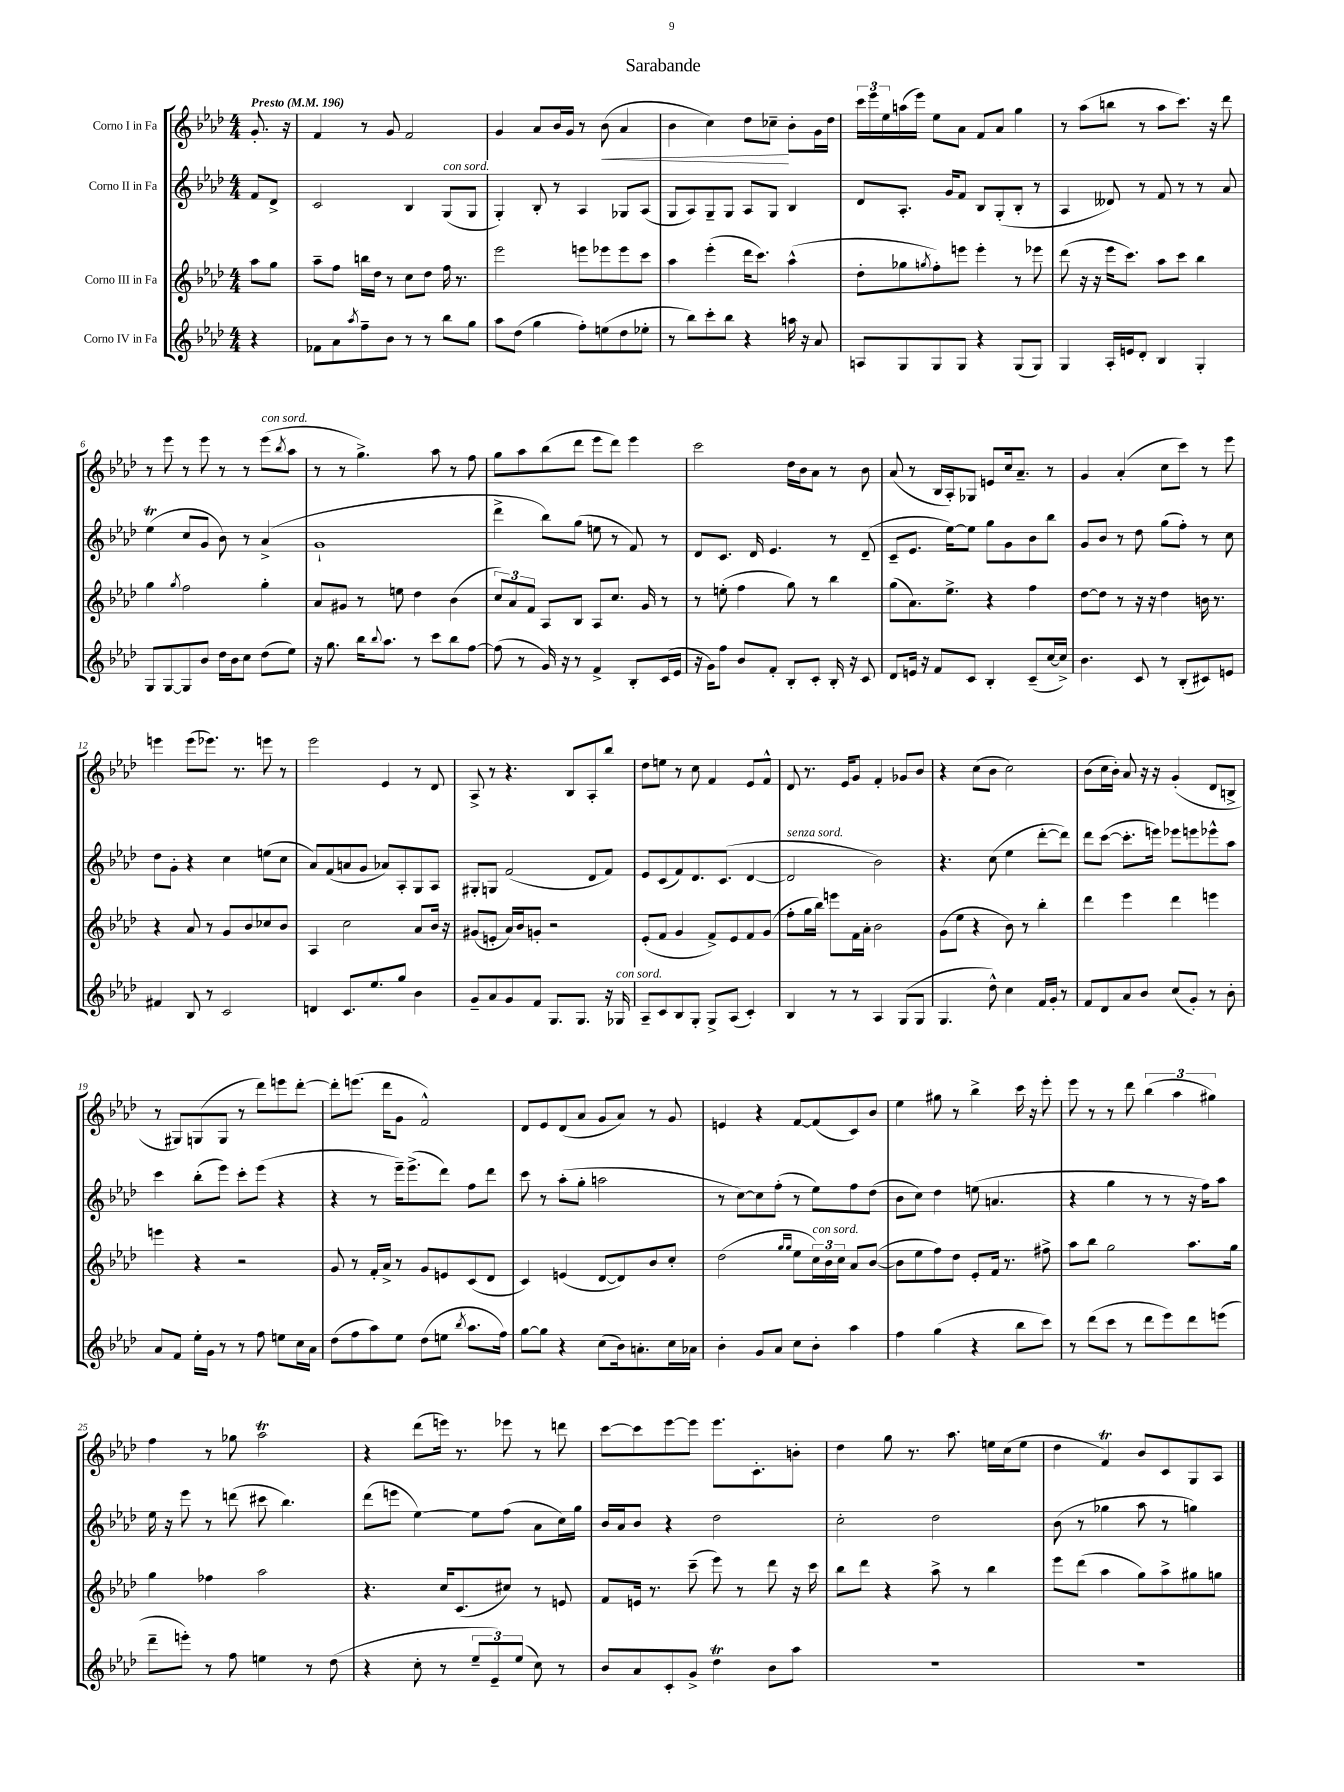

**kern	**kern	**kern	**kern	**dynam
*part4	*part3	*part2	*part1	*part1
*staff4	*staff3	*staff2	*staff1	*staff1
*I"Corno IV in Fa	*I"Corno III in Fa	*I"Corno II in Fa	*I"Corno I in Fa	*
*clefG2	*clefG2	*clefG2	*clefG2	*
*k[b-e-a-d-]	*k[b-e-a-d-]	*k[b-e-a-d-]	*k[b-e-a-d-]	*
*M4/4	*M4/4	*M4/4	*M4/4	*
*MM196	*MM196	*MM196	*MM196	*
=	=	=	=	=
!	!	!	!LO:TX:a:B:t=Presto	!
4r	8aa-\L	8f/L	8.g'/	.
.	8gg\J	8d-^/J	.	.
.	.	.	16r	.
=1	=1	=1	=1	=1
8f-X\L	8aa-~\L	2c/	4f/	.
8a-\	8ff\J	.	.	.
8qaa-/	.	.	.	.
8ff~\	16bbn\LL	.	8r	.
.	16dd-\JJ	.	.	.
8b-\J	8r	.	8g/	.
8r	8cc\L	4B-/	2f/	.
8r	8dd-\J	.	.	.
!	!	!LO:TX:a:i:t=con sord.	!	!
8bb-\L	16ff\	(8G/L	.	.
.	8.r	.	.	.
8gg\J	.	8G/J	.	.
=2	=2	=2	=2	=2
8aa-\L	2eee-\	4G'/)	4g/	.
(8dd-\J	.	.	.	.
4gg\	.	8B-'/	8a-/L	.
.	.	8r	16b-/L	.
.	.	.	16g/JJ	.
8ff'\L)	8eeen\L	4A-/	8r	.
!	!	!	!	!LO:HP:b
(8een\	8eee-X\	.	(8b-\	<
8dd-\	8eee-\	8G-X/L	4a-/	.
8ee-X'\J	8ccc\J	(8A-/J	.	.
=3	=3	=3	=3	=3
8r	4aa-\	8G/L	4b-\	.
8bb-\L)	.	8A-/)	.	.
8ccc'\	(4eee-'\	8G~/	4cc\)	.
8bb-\J	.	8G/J	.	.
4r	16ddd-\KL	8A-/L	8dd-\L	.
.	8.ccc\J)	.	.	.
.	.	8G/J	8cc-X~\J	.
16aan\	(4aa-^^\	4B-/	8b-'\L	[
16r	.	.	.	.
8a-/	.	.	16g\L	.
.	.	.	16dd-\JJ	.
=4	=4	=4	=4	=4
8An/L	8dd-'\L	8d-/L	24ccc\LL	.
.	.	.	24eee-\	.
.	.	.	24ee-\	.
8G/	8gg-X\	8.A-'/J	(16aan\	.
.	.	.	16eee-\JJ)	.
.	8qggn/	.	.	.
8G/	8ff'\)	.	8ee-\L	.
.	.	16g/KL	.	.
8G/J	8eeen\J	8f/J	8a-\J	.
4r	4eee'\	8B-/L	8f/L	.
.	.	(8G'/	8a-/J	.
(8G/L	8r	8B-'/J	4gg\	.
8G/J)	8eee-X\	8r	.	.
=5	=5	=5	=5	=5
4G/	(8ddd-\	4A-/	8r	.
.	16r	.	(8aa-\L	.
.	16r	.	.	.
16A-'/LL	16eee-\KL	8d--X/)	8bbn\J	.
16en/J	8.ccc\J)	.	.	.
8d-'/J	.	8r	8r	.
4B-/	8aa-\L	8f/	8aa-\L	.
.	8ccc\J	8r	8.ccc\J)	.
4G'/	4bb-\	8r	.	.
.	.	.	16r	.
.	.	8a-/	8ddd-\	.
!!LO:LB:g=z
=6	=6	=6	=6	=6
8G/L	4gg\	(4ee-T\	8r	.
[8G/	.	.	8eee-\	.
.	8qgg/	.	.	.
8G/]	2ff\	8cc/L	8r	.
8b-/J	.	8g/J	8eee-\	.
16dd-\LL	.	8b-\)	8r	.
16b-\J	.	.	.	.
8cc\J	.	8r	8r	.
!	!	!	!LO:TX:a:i:t=con sord.	!
(8dd-\L	4gg'\	(4a-^/	(8eee-\L	.
.	.	.	8qbb-/	.
8ee-\J)	.	.	8aa-\J	.
=7	=7	=7	=7	=7
16r	8a-/L	1g`	8r	.
8.gg\	.	.	.	.
.	8g#X/J	.	8r	.
16bb-\KL	8r	.	4.gg^\)	.
8qqbb-/	.	.	.	.
8.aa-\J	.	.	.	.
.	8een\	.	.	.
8r	4dd-\	.	.	.
8ccc\L	.	.	8aa-\	.
8bb-\	(4b-\	.	8r	.
[8ff\J	.	.	8ff\	.
=8	=8	=8	=8	=8
(8ff\]	12cc/L)	4ddd-^\	8gg\L	.
.	12a-/	.	.	.
8r	.	.	8aa-\	.
.	12f/J	.	.	.
16g/)	8A-/L	8bb-\L)	(8bb-\	.
16r	.	.	.	.
8r	8B-/J	(8gg\J	8ddd-\J	.
4f^/	8A-/L	8een\	8eee-\L	.
.	8.cc/J	8r	8ddd-\J)	.
8B-'/L	.	8f/)	4eee-\	.
.	16g/	.	.	.
(16c/L	8r	8r	.	.
16e-/JJ	.	.	.	.
=9	=9	=9	=9	=9
16r	8r	8d-/L	2ccc\	.
16g\KL)	.	.	.	.
8ff\J	(8een'\	8.c/J	.	.
8b-/L	4ff\	.	.	.
.	.	16d-/	.	.
8f'/J	.	4.e-/	.	.
8B-'/L	8gg\)	.	16dd-\LL	.
.	.	.	16b-\J	.
8c'/J	8r	.	8a-\J	.
16B-'/	4bb-\	8r	8r	.
16r	.	.	.	.
8c/	.	(8d-~/	8b-\	.
=10	=10	=10	=10	=10
8d-/L	(8gg\L	8c~/L	(8a-/	.
16en/Jk	8.a-\)	8.e-/J	8r	.
16r	.	.	.	.
8f/L	.	.	16B-/LL	.
.	8.ee-^\J	[16ee-\KL)	16A-'/J)	.
8c/J	.	8ee-\J]	8G-X/J	.
4B-'/	4r	8gg\L	8en/L	.
.	.	8g\	16cc/k	.
.	.	.	8.a-~/J	.
(8c~/L	4ff\	8b-\	.	.
[16cc/L	.	8bb-\J	8r	.
16cc^/JJ])	.	.	.	.
=11	=11	=11	=11	=11
4.b-\	[8dd-\L	8g/L	4g/	.
.	8dd-\J]	8b-/J	.	.
.	8r	8r	(4a-'/	.
8c/	16r	8dd-\	.	.
.	16r	.	.	.
8r	4dd-\	(8gg\L	8cc\L	.
(8B-'/L	.	8ff'\J)	8ccc\J)	.
8c#X/)	16bn\	8r	8r	.
.	8.r	.	.	.
8en/J	.	8cc\	8eee-\	.
!!LO:LB:g=z
=12	=12	=12	=12	=12
4f#X/	4r	8dd-\L	4eeen\	.
.	.	8g'\J	.	.
8B-/	8a-/	4r	(8eee\L	.
8r	8r	.	8.eee-X\J)	.
2c/	8g/L	4cc\	.	.
.	.	.	8.r	.
.	8b-/	.	.	.
.	8cc-X/	(8een\L	8eeen\	.
.	8b-/J	8cc\J	8r	.
=13	=13	=13	=13	=13
4dn/	4A-/	8a-/L)	2eee-\	.
.	.	(8f/	.	.
8.c/L	2cc\	8an/	.	.
.	.	8g/J	.	.
8.ee-/	.	.	.	.
.	.	8a-X/L)	4e-/	.
8gg/J	.	8A-'/	.	.
4b-\	8a-/L	8G/	8r	.
.	16b-/Jk	8A-/J	8d-/	.
.	16r	.	.	.
=14	=14	=14	=14	=14
8g~/L	(8g#X/L	8G#X'/L	8A-^/	.
8a-/	8en'/J	8Gn/J	8r	.
8g/	16a-/LL)	(2f/	4.r	.
.	16b-/J	.	.	.
8f/J	8gn'/J	.	.	.
8.G/L	2r	.	.	.
.	.	.	8B-/L	.
8.G/J	.	.	.	.
.	.	8d-/L	8A-'/	.
16r	.	8f/J)	8bb-/J	.
!LO:TX:a:i:t=con sord.	!	!	!	!
16G-X/	.	.	.	.
=15	=15	=15	=15	=15
8A-~/L	(8e-'/L	8e-/L	8dd-\L	.
8c/	8f/J	(8c/	8een\J	.
8B-/	4g/	8f/)	8r	.
8G'/J	.	8.d-/	8cc\	.
8G^/L	8f^/L)	.	4f/	.
.	.	(8.c/J	.	.
(8A-/J	8e-/	.	.	.
4c'/)	8f/	[4d-/	8e-/L	.
.	(8g/J	.	8f^^/J	.
=16	=16	=16	=16	=16
!	!	!LO:TX:a:i:t=senza sord.	!	!
4B-/	8ff'\L	2d-/]	8d-/	.
.	16gg\L	.	8.r	.
.	16bb-\JJ)	.	.	.
8r	8eeen\L	.	.	.
.	.	.	16e-/KL	.
8r	16f\L	.	8g/J	.
.	16a-'\JJ	.	.	.
4A-/	2b-\	2b-\)	4f'/	.
(8G/L	.	.	8g-X/L	.
8G/J	.	.	8b-/J	.
=17	=17	=17	=17	=17
4.G/	(8g\L	4.r	4r	.
.	8ee-\J	.	.	.
.	4r	.	(8cc\L	.
8dd-^^\)	.	(8cc\	8b-\J	.
4cc\	8b-\)	4ee-\	2cc\)	.
.	8r	.	.	.
16f/LL	4bb-'\	[8ddd-'\L	.	.
16g'/JJ	.	.	.	.
8r	.	8ddd-\J])	.	.
=18	=18	=18	=18	=18
8f/L	4ddd-\	8ddd-\L	(8b-\L	.
8d-/	.	([8ccc\J	16cc\L	.
.	.	.	16b-'\JJ)	.
8a-/	4eee-\	8.ccc'\L]	8a-/	.
8b-/J	.	.	16r	.
.	.	16eeen\Jk)	16r	.
(8cc/L	4ddd-\	8eee-X\L	(4g'/	.
8g'/J)	.	8eeen\	.	.
8r	4eeen\	8eee-X^^\	8d-/L	.
8b-'\	.	8aa-\J	8Bn^/J	.
!!LO:LB:g=z
=19	=19	=19	=19	=19
8a-/L	4eeen\	4ccc\	8r	.
8f/J	.	.	8G#X/L)	.
16ee-'\LL	4r	(8bb-'\L	(8Gn/	.
16g\JJ	.	.	.	.
8r	.	8eee-\J)	8G/J	.
8r	2r	8ccc'\L	8r	.
8ff\	.	(8eee-\J	8ddd-\L)	.
8een\L	.	4r	8eeen\	.
16cc\L	.	.	[8ddd-'\J	.
16a-\JJ	.	.	.	.
=20	=20	=20	=20	=20
(8dd-\L	8g/	4r	8ddd-'\L]	.
8ff\	8r	.	(8.eeen\J	.
8aa-\)	16f'/LL	8r	.	.
.	16a-^/JJ	.	16ddd-\KL	.
8ee-\J	8r	16eee-~\KL)	8g\J	.
.	.	(8.eee-^\	.	.
(8dd-\L	8g/L	.	2f^^/)	.
8een\J	8en/	8ddd-\J)	.	.
8qbb-/	.	.	.	.
8.aa-\L	(8c/	8ff\L	.	.
.	8d-/J	8ddd-\J	.	.
16ff\Jk)	.	.	.	.
=21	=21	=21	=21	=21
[8gg\L	4c/)	8ccc\	8d-/L	.
8gg\J]	.	8r	8e-/	.
4r	(4en/	(8aa-'\L	(8d-/	.
.	.	8gg'\J	8a-/J	.
(8cc\L	[8d-/L	2aan\	8g/L	.
16b-\k)	8d-/])	.	8a-/J)	.
8.an'\	.	.	.	.
.	8b-/	.	8r	.
16cc\L	8cc'/J	.	8g/	.
16a-X\JJ	.	.	.	.
=22	=22	=22	=22	=22
4b-'\	(2dd-\	8r	4en/	.
.	.	[8cc\L)	.	.
8g/L	.	8cc\]	4r	.
8a-/J	.	(8ff'\J	.	.
.	16qqgg/LL	.	.	.
.	16qqgg/JJ	.	.	.
8cc\L	8ee-\L	8r	[8f/L	.
!	!LO:TX:a:i:t=con sord.	!	!	!
8b-'\J	24cc\L)	8ee-\L)	(8f/]	.
.	24b-\	.	.	.
.	24cc\JJ	.	.	.
4aa-\	8a-/L	8ff\	8c/)	.
.	([8b-/J	(8dd-\J	8b-/J	.
=23	=23	=23	=23	=23
4ff\	8b-\L]	8b-\L	4ee-\	.
.	8ee-\	8cc\J)	.	.
(4gg\	8ff\)	4dd-\	8gg#X\	.
.	8dd-\J	.	8r	.
4r	8e-'/L	(8een\	4bb-^\	.
.	16f/Jk	4.an/	.	.
.	8.r	.	.	.
8bb-\L	.	.	16ccc\	.
.	.	.	16r	.
8ccc\J)	8ff#X^\	.	8eee-'\	.
=24	=24	=24	=24	=24
8r	8aa-\L	4r	8eee-\	.
(8ddd-\L	8bb-\J	.	8r	.
8ccc\J	2gg\	4gg\	8r	.
8r	.	.	8ddd-\	.
8ddd-\L	.	8r	(6bb-\	.
8eee-\)	.	8r	.	.
.	.	.	6aa-\	.
8ddd-\	8.aa-\L	16r	.	.
.	.	16ff\KL)	.	.
.	.	.	6gg#X\)	.
(8eeen\J	.	8aa-\J	.	.
.	16gg\Jk	.	.	.
!!LO:LB:g=z
=25	=25	=25	=25	=25
8ddd-~\L	4gg\	16ee-\	4ff\	.
.	.	16r	.	.
8eeen'\J)	.	8eee-\	.	.
8r	4ff-X\	8r	8r	.
8ff\	.	(8dddn\	8gg-X\	.
4een\	2aa-\	8ccc#X\	2aa-T\	.
.	.	4.bb-\)	.	.
8r	.	.	.	.
(8dd-\	.	.	.	.
=26	=26	=26	=26	=26
4r	4.r	(8ddd-\L	4r	.
.	.	8eeen\J	.	.
8cc'\	.	[4ee-\)	(8ddd-\L	.
8r	16cc/KL	.	16eeen\Jk)	.
.	(8.c/	.	8.r	.
12ee-~/L	.	8ee-\L]	.	.
12e-~/)	.	.	.	.
.	8cc#X/J)	(8ff\J	8eee-X\	.
(12ee-/J	.	.	.	.
8cc\)	8r	8a-\L	8r	.
8r	8en/	16cc\L)	8dddn\	.
.	.	16gg\JJ	.	.
=27	=27	=27	=27	=27
8b-/L	8f/L	16b-/LL	[8ccc\L	.
.	.	16a-/J	.	.
8a-/	16en/Jk	8b-/J	8ccc\]	.
.	8.r	.	.	.
8c'/	.	4r	[8eee-\	.
8g^/J	(8ccc~\	.	8eee-\J]	.
4dd-T\	8eee-\)	2dd-\	8.eee-\L	.
.	8r	.	.	.
.	.	.	8.c'\	.
8b-\L	8ddd-\	.	.	.
8aa-\J	16r	.	8bn'\J	.
.	16ccc\	.	.	.
=28	=28	=28	=28	=28
1r	8bb-\L	2cc'\	4dd-\	.
.	8ddd-\J	.	.	.
.	4r	.	8gg\	.
.	.	.	8.r	.
.	8aa-^\	2dd-\	.	.
.	.	.	8.aa-\	.
.	8r	.	.	.
.	4bb-\	.	16een\LL	.
.	.	.	(16cc\J	.
.	.	.	8ee\J	.
=29	=29	=29	=29	=29
1r	8eee-\L	(8b-\	4dd-\	.
.	(8ddd-\J	8r	.	.
.	4aa-\	4gg-X\	4fT/)	.
.	8gg\L)	8aa-\	8b-/L	.
.	8aa-^\	8r	8c/	.
.	8gg#X\	4ggn\)	8G/	.
.	8ggn\J	.	8A-/J	.
==	==	==	==	==
*-	*-	*-	*-	*-
